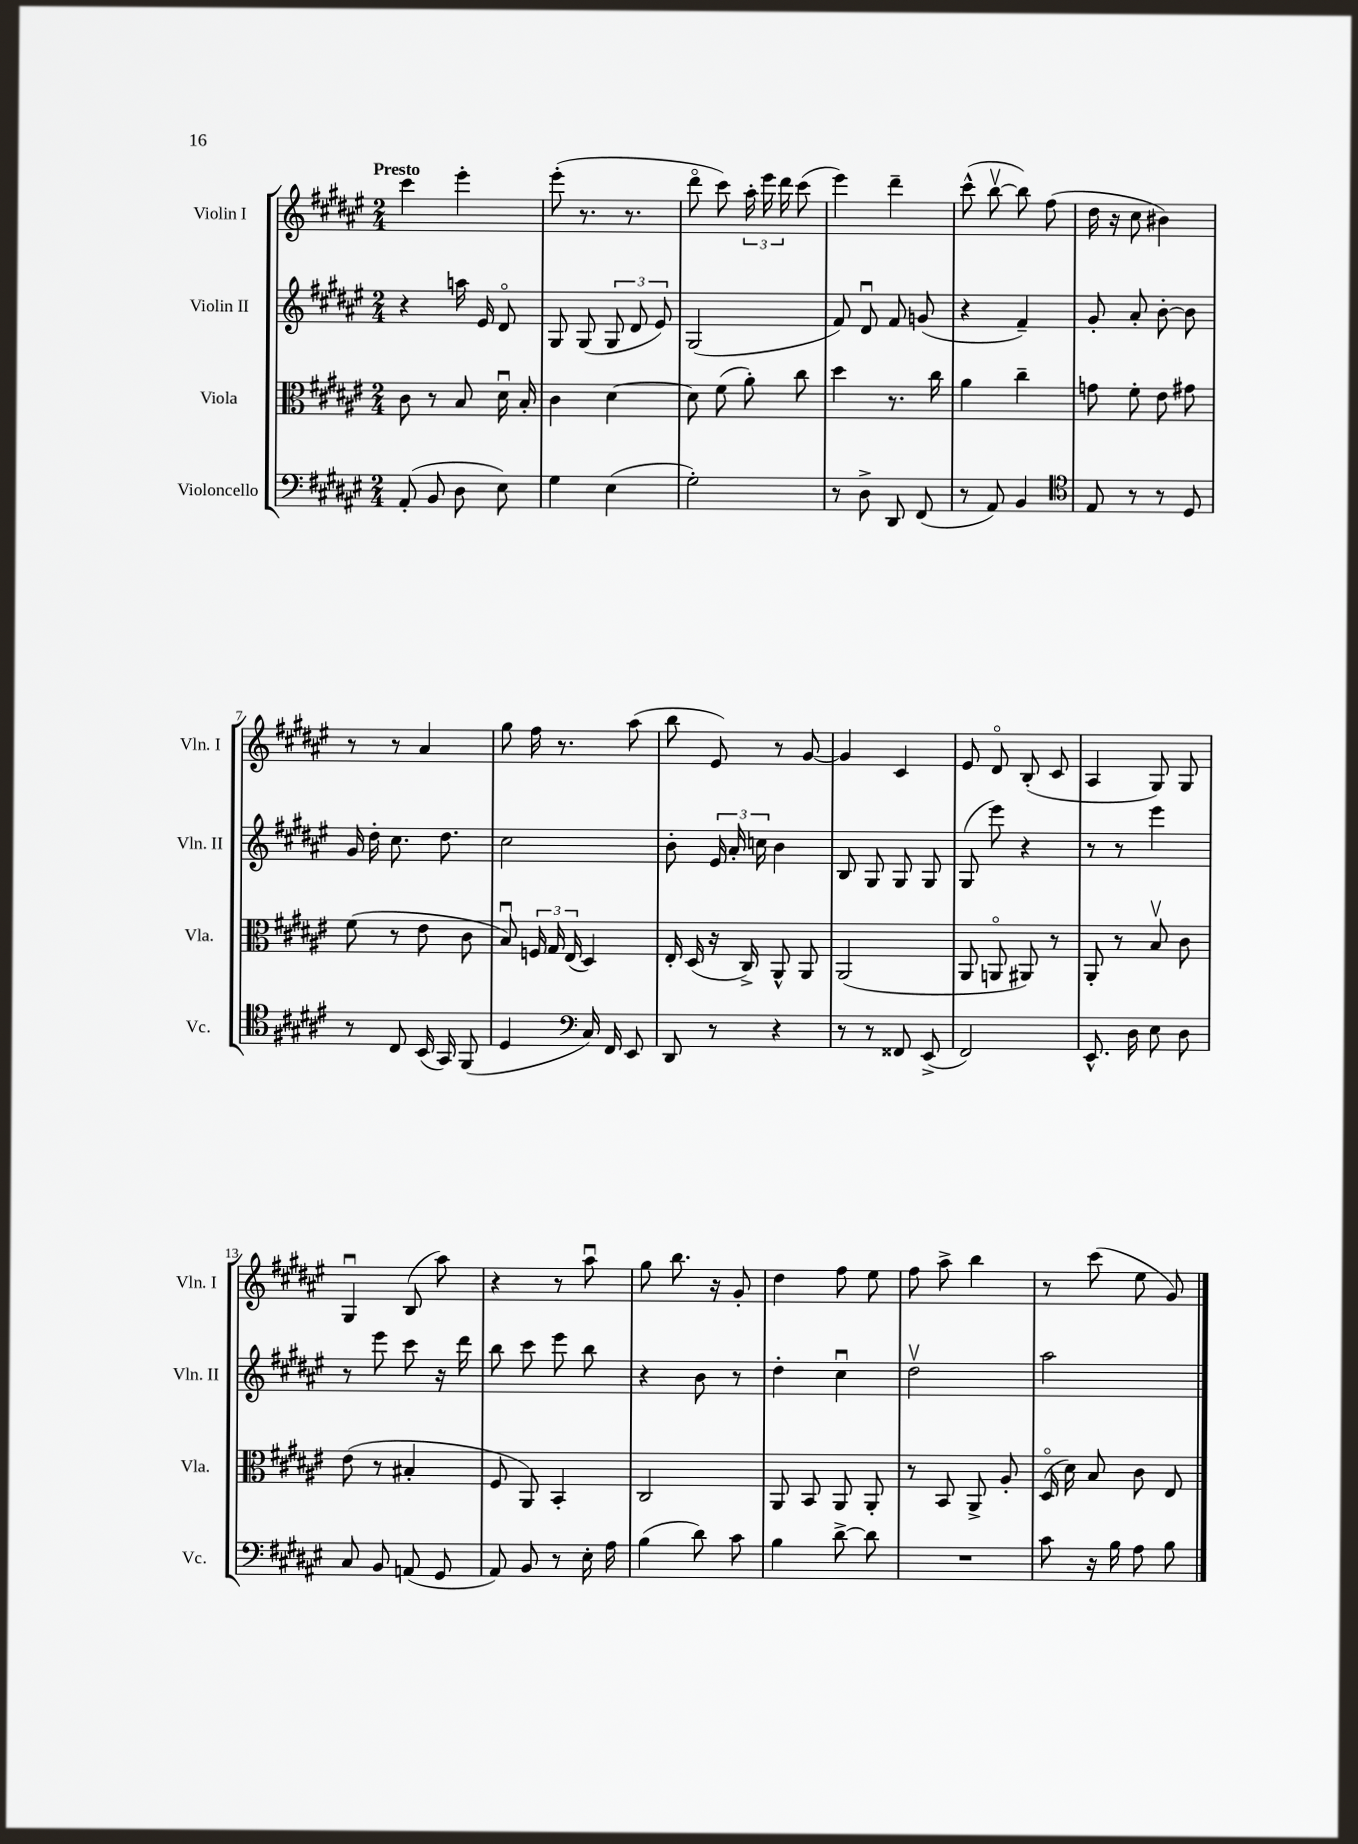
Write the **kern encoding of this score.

**kern	**kern	**kern	**kern
*part4	*part3	*part2	*part1
*staff4	*staff3	*staff2	*staff1
*I"Violoncello	*I"Viola	*I"Violin II	*I"Violin I
*I'Vc.	*I'Vla.	*I'Vln. II	*I'Vln. I
*clefF4	*clefC3	*clefG2	*clefG2
*k[f#c#g#d#a#e#]	*k[f#c#g#d#a#e#]	*k[f#c#g#d#a#e#]	*k[f#c#g#d#a#e#]
*M2/4	*M2/4	*M2/4	*M2/4
=1	=1	=1	=1
!	!	!	!LO:TX:a:B:t=Presto
(8AA#'/	8c#\	4r	4ccc#\
8BB/	8r	.	.
8D#\	8B/	16aan\	4eee#'\
.	.	16e#/	.
8E#\)	16d#u\	8d#/	.
.	16B'/	.	.
=2	=2	=2	=2
4G#\	4c#\	8G#/	(8eee#'\
.	.	(8G#/	8.r
(4E#\	[4d#\	12G#/	.
.	.	.	8.r
.	.	12d#/	.
.	.	12e#/)	.
=3	=3	=3	=3
2G#'\)	8d#\]	(2G#/	8ddd#\
.	(8f#\	.	8ccc#\)
.	8a#'\)	.	24aa#'\
.	.	.	24eee#\
.	.	.	24ddd#\
.	8cc#\	.	(8ccc#\
=4	=4	=4	=4
8r	4dd#\	8f#/)	4eee#\)
8D#^\	.	8d#u/	.
8DD#/	8.r	8f#/	4ddd#~\
(8FF#/	.	(8gn/	.
.	16cc#\	.	.
=5	=5	=5	=5
8r	4a#\	4r	(8ccc#^^\
8AA#/)	.	.	[8bbv\
4BB/	4cc#~\	4f#~/)	8bb\])
.	.	.	(8ff#\
=6	=6	=6	=6
*clefC4	*	*	*
8E#/	8gn\	8g#'/	16dd#\
.	.	.	16r
8r	8f#'\	8a#'/	8cc#\
8r	8e#\	[8b'\	4b#X\)
8D#/	8g#X\	8b\]	.
!!LO:LB:g=z
=7	=7	=7	=7
8r	(8f#\	16g#/	8r
.	.	16dd#'\	.
8C#/	8r	8.cc#\	8r
(16BB/	8e#\	.	4a#/
16GG#/)	.	8.dd#\	.
(8FF#/	8c#\	.	.
=8	=8	=8	=8
4D#/	8Bu/)	2cc#\	8gg#\
.	24Fn/	.	16ff#\
.	24G#/	.	.
.	.	.	8.r
.	(24E#/	.	.
*clefF4	*	*	*
16C#/)	4D#/)	.	.
16FF#/	.	.	.
8EE#/	.	.	(8aa#\
=9	=9	=9	=9
8DD#/	16E#'/	8b'\	8bb\
.	(16D#/	.	.
8r	16r	24e#/	8e#/)
.	.	24a#'/	.
.	16C#^/)	.	.
.	.	24ccn\	.
4r	8AA#^^/	4b\	8r
.	8AA#/	.	[8g#/
=10	=10	=10	=10
8r	(2AA#/	8B/	4g#/]
8r	.	8G#/	.
8FF##X/	.	8G#/	4c#/
(8EE#^/	.	8G#/	.
=11	=11	=11	=11
2FF#/)	8AA#/	(8G#/	8e#/
.	8AAn/	8eee#\)	8d#/
.	8AA#X/)	4r	(8B'/
.	8r	.	8c#/
=12	=12	=12	=12
8.EE#^^/	8AA#'/	8r	4A#/
.	8r	8r	.
16D#\	.	.	.
8E#\	8Bv/	4eee#\	8G#/)
8D#\	8c#\	.	8G#/
!!LO:LB:g=z
=13	=13	=13	=13
8C#/	(8e#\	8r	4G#u/
8BB/	8r	8eee#\	.
(8AAn/	4B#X'/	8ccc#\	(8B/
8GG#/	.	16r	8aa#\)
.	.	16ddd#\	.
=14	=14	=14	=14
8AA#/)	8F#/	8bb\	4r
8BB/	8AA#/)	8ccc#\	.
8r	4BB'/	8eee#\	8r
16E#'\	.	8bb\	8aa#u\
16A#\	.	.	.
=15	=15	=15	=15
(4B\	2C#/	4r	8gg#\
.	.	.	8.bb\
8d#\)	.	8b\	.
.	.	.	16r
8c#\	.	8r	8g#'/
=16	=16	=16	=16
4B\	8AA#/	4dd#'\	4dd#\
.	8BB/	.	.
[8d#^\	8AA#/	4cc#u\	8ff#\
8d#\]	8AA#'/	.	8ee#\
=17	=17	=17	=17
2r	8r	2dd#v\	8ff#\
.	8BB/	.	8aa#^\
.	8AA#^/	.	4bb\
.	8A#'/	.	.
=18	=18	=18	=18
8c#\	(16D#/	2aa#\	8r
.	16d#\)	.	.
16r	8B/	.	(8ccc#\
16B\	.	.	.
8A#\	8c#\	.	8ee#\
8B\	8E#/	.	8g#/)
==	==	==	==
*-	*-	*-	*-
